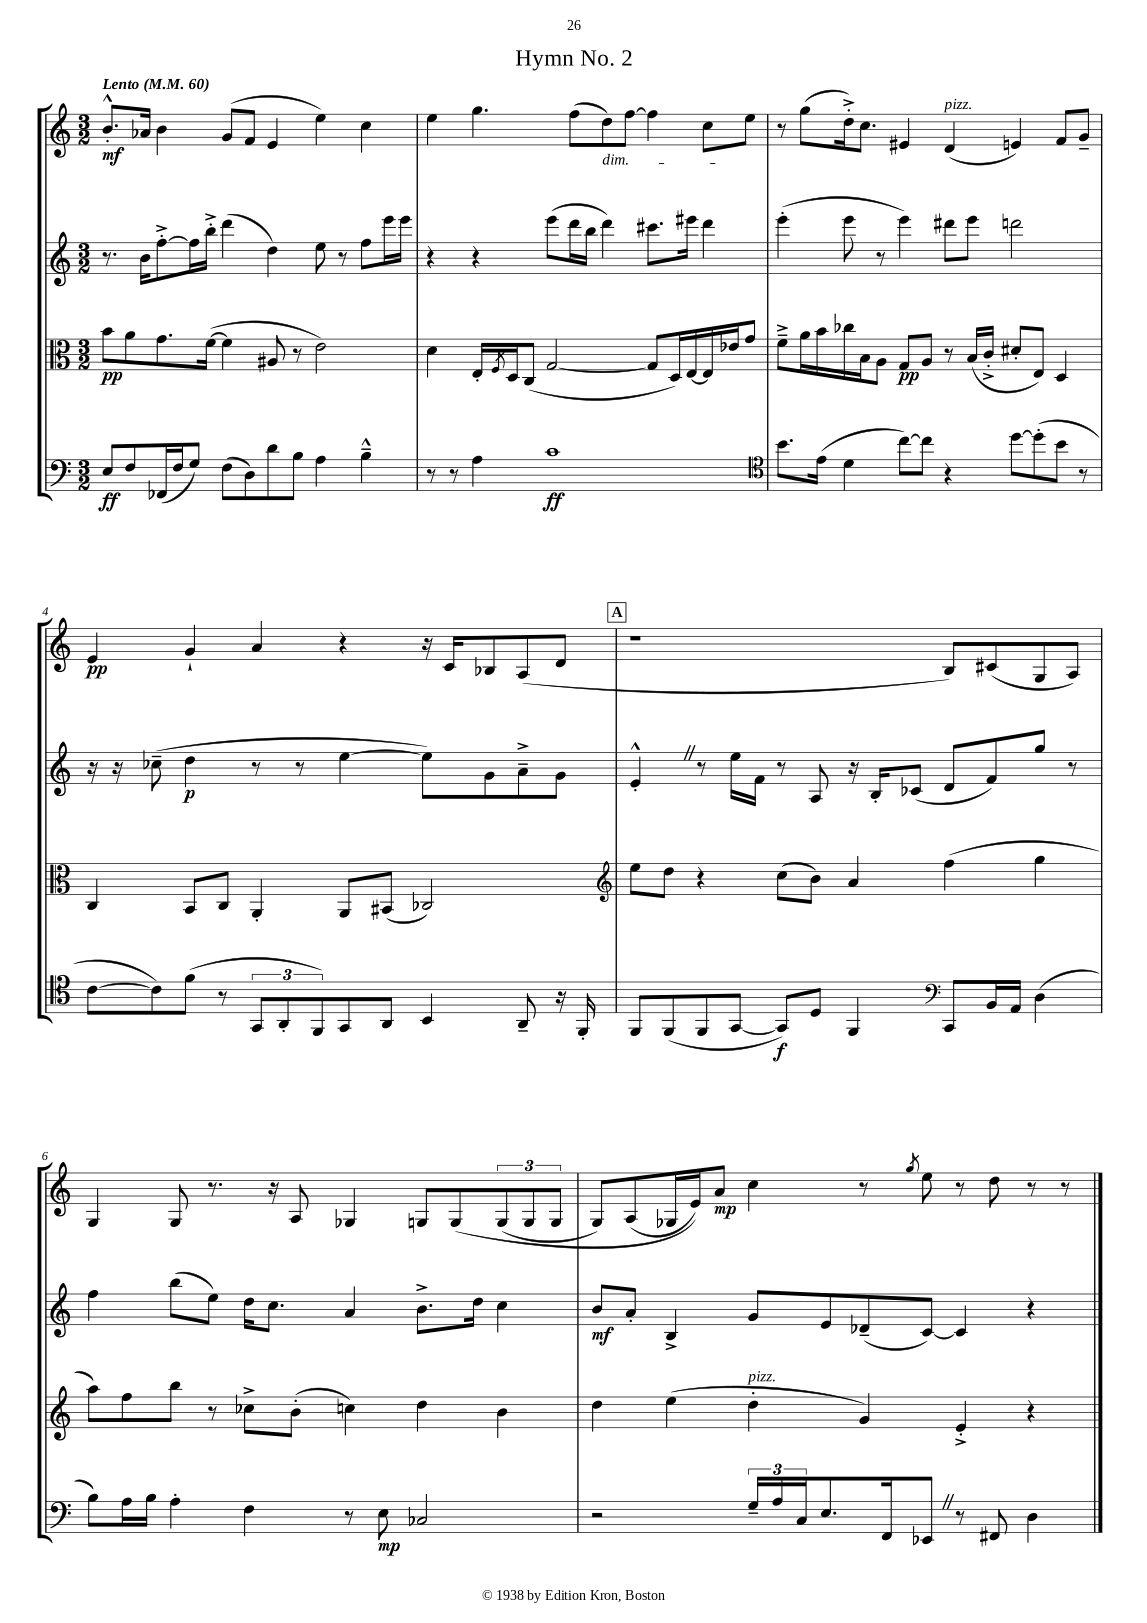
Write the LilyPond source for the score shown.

\header { title = "Hymn No. 2" }
<<
\new StaffGroup <<
\new Staff = "s0" {
    \clef treble \key c \major \numericTimeSignature \time 3/2 \tempo "Lento" 4 = 60
    b'8.-.-^\mf aes'16 b'4 g'8( f'8 e'4 e''4) c''4 |
    e''4 g''4. f''8( d''8\dim) f''8~ f''4 c''8\! e''8 |
    r8 g''8( d''16-.->) c''8. eis'4 d'4^\markup { \italic "pizz." }( e'4) f'8 g'8-- |
    e'4\pp g'4-! a'4 r4 r16 c'16 bes8 a8( d'8 |
    \mark \markup { \box "A" } r1 b8) cis'8( g8 a8) |
    g4 g8 r8. r16 a8 ges4 g8 g8\( \tuplet 3/2 { g8( g8 g8 } |
    g8) a8( ges16 e'16)\) a'8\mp c''4 r8 \acciaccatura { g''8 } e''8 r8 d''8 r8 r8 \bar "|." |
}
\new Staff = "s1" {
    \clef treble \key c \major \numericTimeSignature \time 3/2
    r8. b'16 f''8~-.-> f''16 b''16-.-> d'''4( d''4) e''8 r8 f''8 e'''16 e'''16 |
    r4 r4 e'''8( d'''16 b''16 d'''4) cis'''8. eis'''16 d'''4 |
    e'''4-.( e'''8 r8 e'''4) dis'''8 e'''8 d'''2 |
    r16 r16 ces''8--( d''4\p r8 r8 e''4~ e''8) g'8 a'8---> g'8 |
    \mark \markup { \box "A" } e'4-.-^ \once \override BreathingSign.text = \markup { \musicglyph "scripts.caesura.straight" } \breathe r8 e''16 f'16 r8 a8 r16 b16-. ces'8( d'8 f'8) g''8 r8 |
    f''4 b''8( e''8) d''16 c''8. a'4 b'8.-> d''16 c''4 |
    b'8\mf a'8-. b4-> g'8 e'8 des'8--( c'8~) c'4 r4 \bar "|." |
}
\new Staff = "s2" {
    \clef alto \key c \major \numericTimeSignature \time 3/2
    b'8\pp a'8 g'8. f'16~( f'4 ais8 r8 e'2) |
    d'4 e16-. \acciaccatura { f8 } d16 c8( g2~ g8 d16) e16~ e16 ees'16 g'8 |
    f'8---> a'16 b'16 ces''16 b16 a8 g8\pp a8 r8 b16( c'16-.-> dis'8-. e8) d4 |
    c4 b,8 c8 a,4-. a,8 bis,8( ces2) |
    \mark \markup { \box "A" } \clef treble e''8 d''8 r4 c''8( b'8) a'4 f''4( g''4 |
    a''8) f''8 b''8 r8 ces''8-> b'8-.( c''4) d''4 b'4 |
    d''4 e''4( d''4-.^\markup { \italic "pizz." } g'4) e'4-.-> r4 \bar "|." |
}
\new Staff = "s3" {
    \clef bass \key c \major \numericTimeSignature \time 3/2
    e8\ff f8 fes,16( f16 g8) f8( d8) d'8 b8 a4 b4---^ |
    r8 r8 a4 c'1\ff |
    \clef tenor b'8. e'16( d'4 c''8~) c''8 r4 d''8~ d''8-.( b'8 r8 |
    c'8~ c'8) f'8( r8 \tuplet 3/2 { g,8 a,8-. f,8) } g,8 a,8 b,4 a,8-- r16 f,16-. |
    \mark \markup { \box "A" } f,8 f,8( f,8 g,8~ g,8\f) d8 f,4 \clef bass c,8 b,16 a,16 d4( |
    b8) a16 b16 a4-. f4 r8 e8\mp ces2 |
    r2 \tuplet 3/2 { g16-- a16 c16 } e8. f,16 ees,8 \once \override BreathingSign.text = \markup { \musicglyph "scripts.caesura.straight" } \breathe r8 fis,8 d4 \bar "|." |
}
>>
>>
